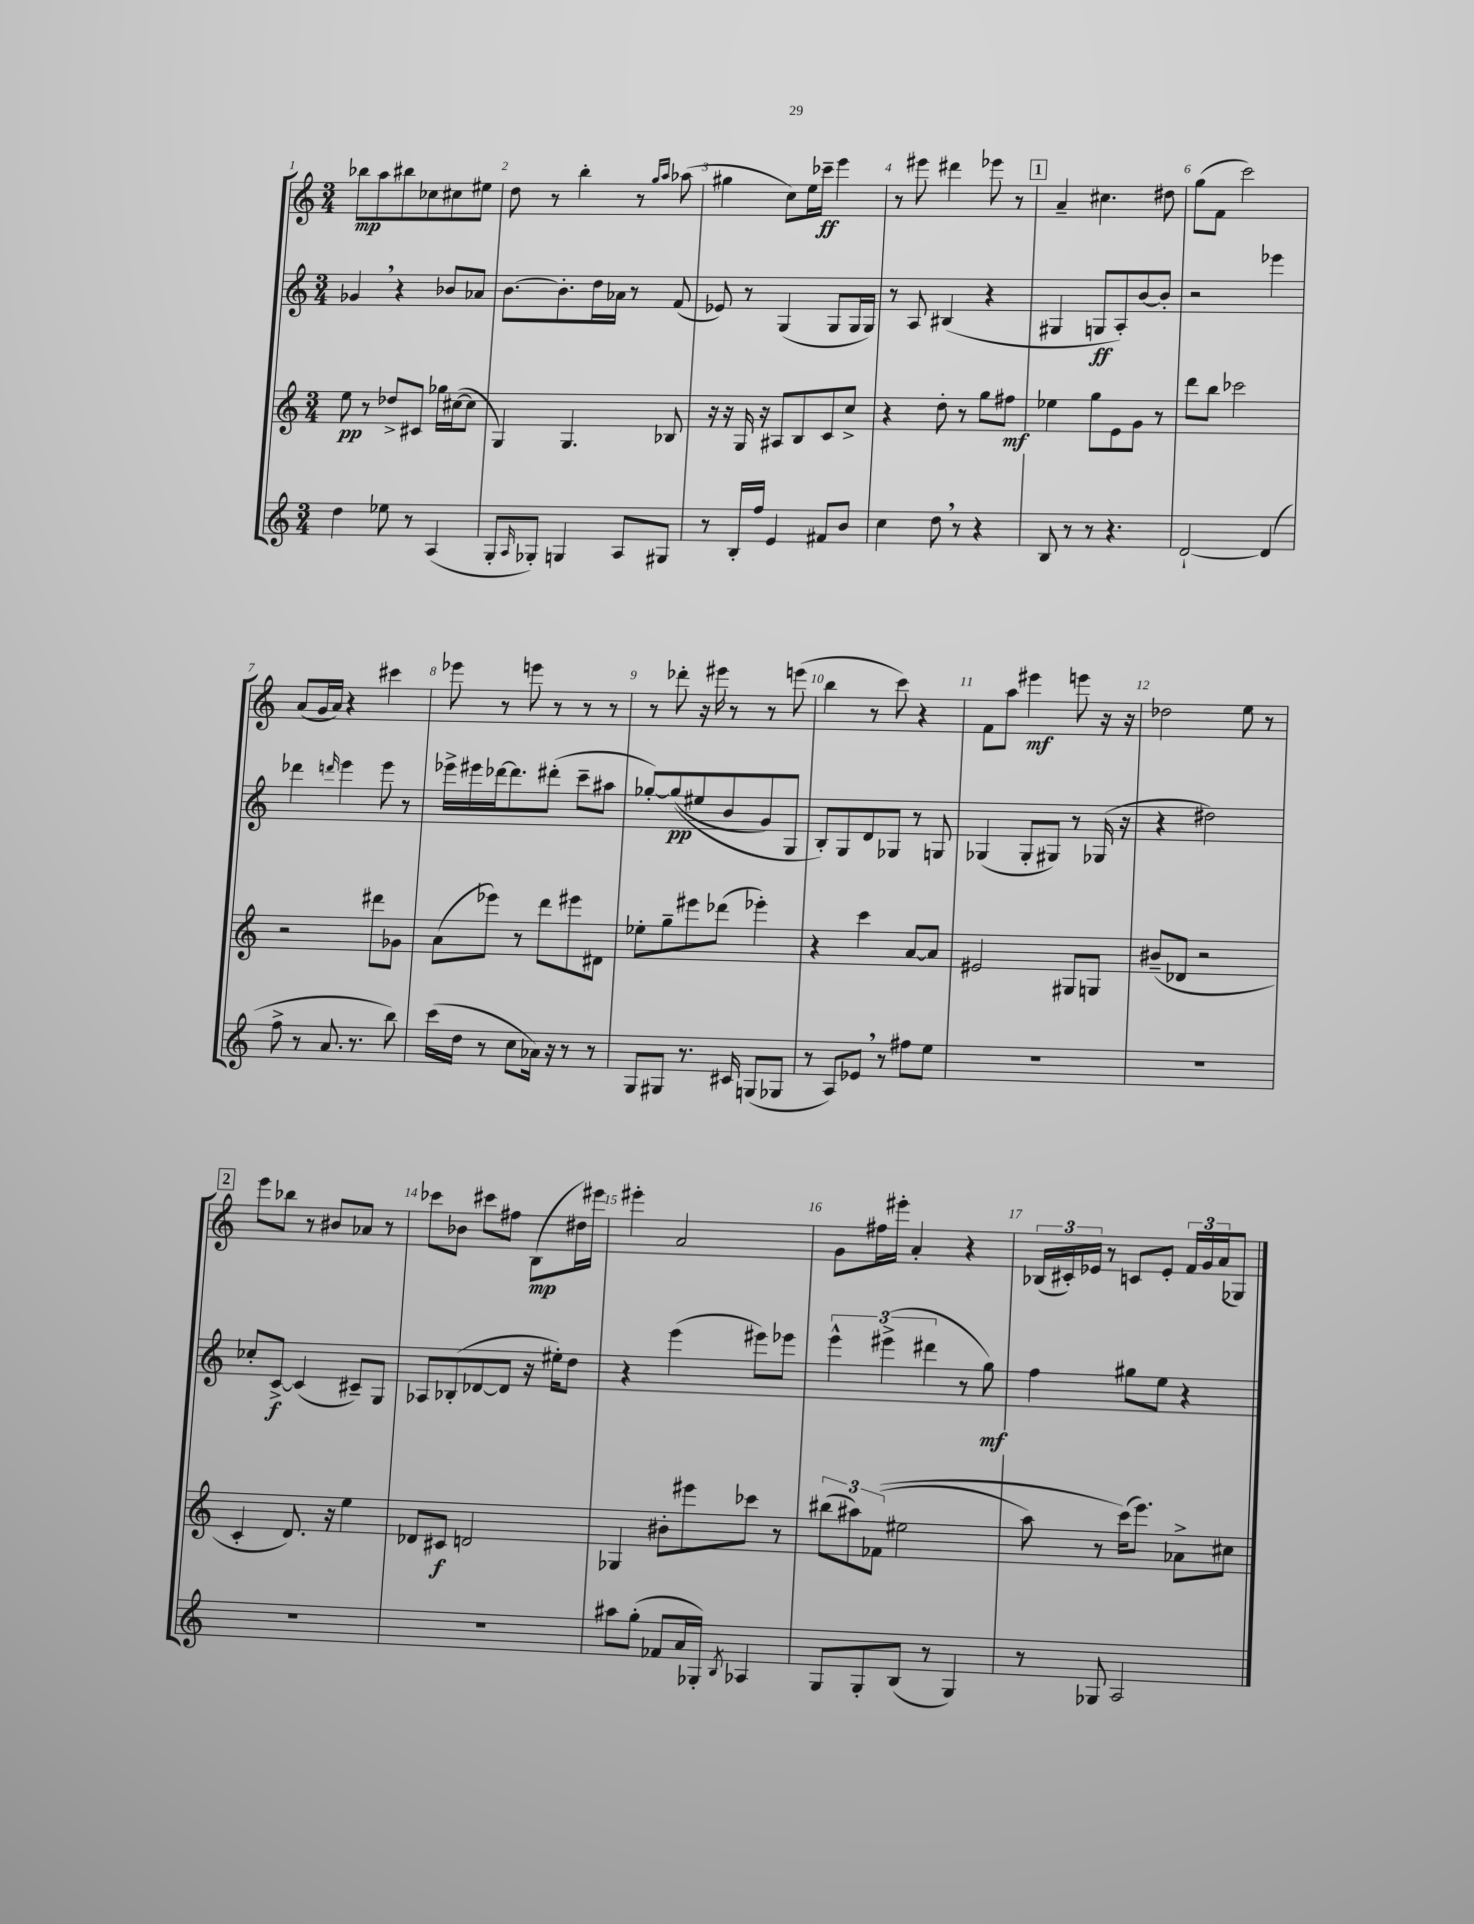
<<
\new StaffGroup <<
\new Staff = "s0" {
    \clef treble \key c \major \numericTimeSignature \time 3/4
    bes''8\mp a''8 bis''8 ces''8 cis''8 eis''8 |
    d''8 r8 b''4-. r8 \grace { g''16 a''16 } aes''8( |
    gis''4 c''8) e''16 ces'''16--\ff e'''4 |
    r8 eis'''8 dis'''4 ees'''8 r8 |
    \mark \markup { \box "1" } a'4-- cis''4. dis''8 |
    g''8( f'8 c'''2) |
    a'8( g'16 a'16) r4 cis'''4 |
    ees'''8 r8 e'''8 r8 r8 r8 |
    r8 des'''8-. r16 eis'''16 r8 r8 e'''8( |
    b''4 r8 c'''8) r4 |
    f'8 a''8 eis'''4\mf e'''8 r16 r16 |
    des''2 e''8 r8 |
    \mark \markup { \box "2" } e'''8 bes''8 r8 bis'8 aes'8 r8 |
    ces'''8 bes'8 cis'''8 fis''8 b8\mp( dis''16) eis'''16 |
    eis'''4-. a'2 |
    g'8 fis''16 eis'''16-. a'4-. r4 |
    \tuplet 3/2 { bes16( cis'16-.) ees'16 } r8 c'8 ees'8-. \tuplet 3/2 { f'16 g'16 a'16( } ges8) \bar "|." |
}
\new Staff = "s1" {
    \clef treble \key c \major \numericTimeSignature \time 3/4
    ges'4 \breathe r4 bes'8 aes'8 |
    b'8.~ b'8.-. d''16 aes'16 r8 f'8( |
    ees'8) r8 g4( g8 g16 g16) |
    r8 a8 bis4( r4 |
    \mark \markup { \box "1" } gis4 g8\ff a8-.) b'8~ b'8-. |
    r2 ees'''4 |
    des'''4 \grace { d'''16 } e'''4 e'''8 r8 |
    ees'''16-> eis'''16 des'''16~ des'''8. dis'''8-.( c'''8-- ais''8 |
    ges''8~-.) ges''8\pp(\( eis''8 b'8 g'8) g8 |
    b8-.\) g8 d'8 ges8 r8 g8 |
    ges4( ges8-. gis8) r8 ges16( r16 |
    r4 dis''2) |
    \mark \markup { \box "2" } ces''8-. c'8~->\f c'4( cis'8--) g8 |
    aes8 bes8-.( des'8~ des'8 r16 eis''16-.) d''8 |
    r4 e'''4( eis'''8) ees'''8 |
    \tuplet 3/2 { e'''4-^ eis'''4->( dis'''4 } r8 g''8\mf) |
    f''4 gis''8 e''8 r4 \bar "|." |
}
\new Staff = "s2" {
    \clef treble \key c \major \numericTimeSignature \time 3/4
    e''8\pp r8 des''8-> cis'8 ges''16 cis''16~( cis''8 |
    g4) g4. bes8 |
    r16 r16 g16 r16 ais8 b8 c'8 c''8-> |
    r4 d''8-. r8 g''8 fis''8\mf |
    \mark \markup { \box "1" } ees''4 g''8 e'8 g'8 r8 |
    d'''8 b''8 ces'''2 |
    r2 dis'''8 ges'8 |
    a'8( ees'''8) r8 d'''8 eis'''8 dis'8 |
    ees''8-. g''8-- eis'''8 des'''8( ees'''4-.) |
    r4 c'''4 a'8~ a'8 |
    eis'2 gis8 g8 |
    bis'8--( des'8 r2 |
    \mark \markup { \box "2" } c'4-. d'8.) r16 e''4 |
    des'8 cis'8\f d'2 |
    ges4 bis'8-. eis'''8 ces'''8 r8 |
    \tuplet 3/2 { bis''8( ais''8) fes'8(\( } eis''2 |
    a''8) r8 c'''16(\) e'''8.) aes'8-> cis''8 \bar "|." |
}
\new Staff = "s3" {
    \clef treble \key c \major \numericTimeSignature \time 3/4
    d''4 ees''8 r8 a4( |
    g8-. \grace { a16 } ges8-.) g4 a8 gis8 |
    r8 b16-. f''16 e'4 fis'8 b'8 |
    c''4 d''8 \breathe r8 r4 |
    \mark \markup { \box "1" } b8 r8 r8 r4. |
    d'2~-! d'4( |
    f''8-> r8 a'8. r8. b''8) |
    c'''16( d''16 r8 c''8 aes'16) r16 r8 r8 |
    g8 gis8 r8. cis'16 g8( ges8 |
    r8 a8) ees'8 \breathe r8 fis''8 e''8 |
    R2. |
    R2. |
    \mark \markup { \box "2" } R2. |
    R2. |
    ais''8 g''8-.( fes'8 a'16 ges16-.) \acciaccatura { b8 } aes4 |
    g8 g8-. b8( r8 g4) |
    r8 ges8 a2 \bar "|." |
}
>>
>>
\layout { \context { \Score \override BarNumber.break-visibility = ##(#f #t #t) barNumberVisibility = #all-bar-numbers-visible } }
